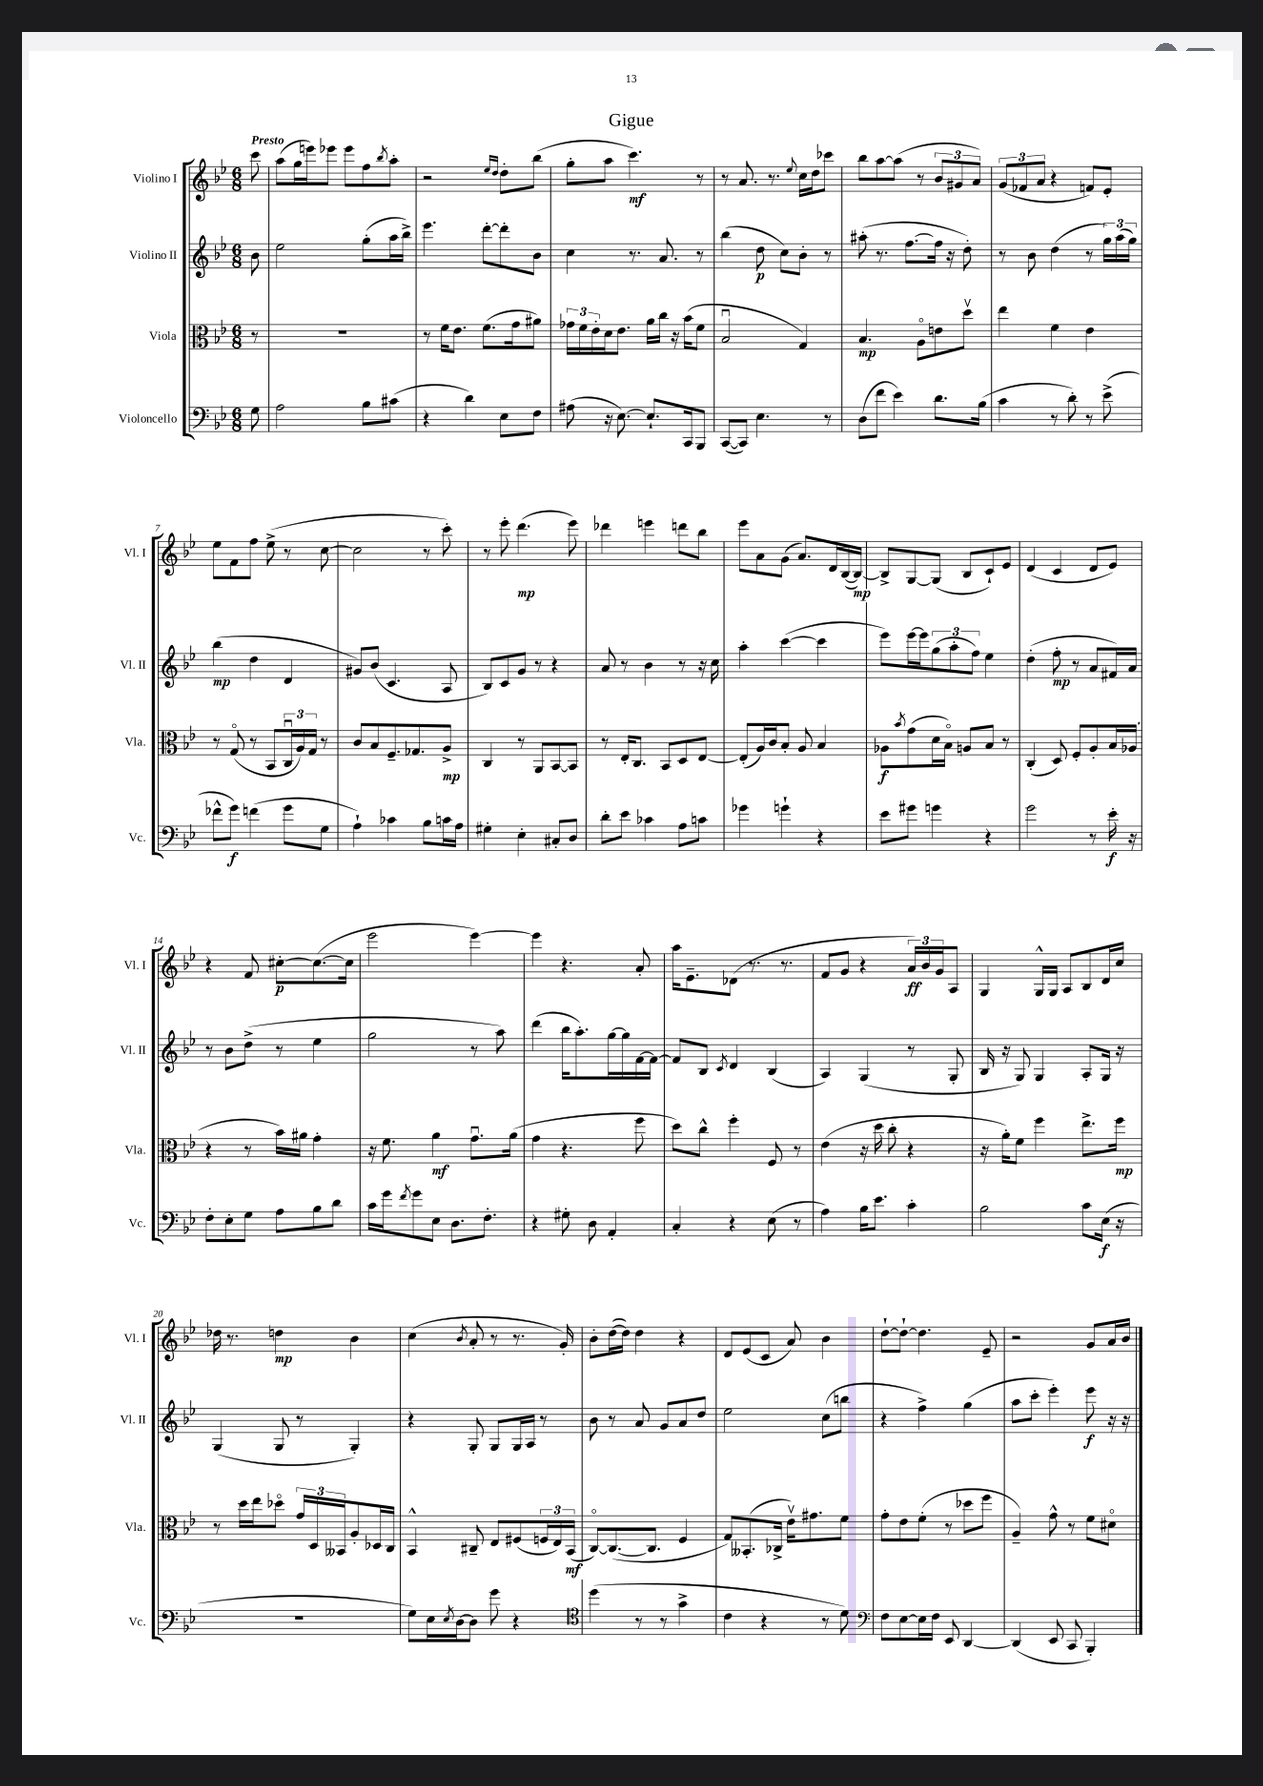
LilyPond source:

\header { title = "Gigue" }
<<
\new StaffGroup <<
\new Staff = "s0" \with { instrumentName = "Violino I" shortInstrumentName = "Vl. I" } {
    \clef treble \key bes \major \numericTimeSignature \time 6/8 \partial 8 \tempo "Presto"
    c'''8 |
    a''8( g''16 e'''16) ees'''8 ees'''8 f''8 \acciaccatura { bes''8 } a''8-. |
    r2 \grace { ees''16 d''16 } d''8-. bes''8( |
    g''8-. a''8 c'''4.\mf) r8 |
    r8 a'8. r8. \appoggiatura { ees''8 } c''16 d''16 ces'''8 |
    bes''8 a''8~ a''8( r8 \tuplet 3/2 { bes'8 gis'8 a'8) } |
    \tuplet 3/2 { g'8( fes'8 a'8 } r4 f'8) ees'8-. |
    ees''8 f'8 f''8 ees''8->( r8 c''8~ |
    c''2 r8 c'''8-.) |
    r8 ees'''8-. d'''4.\mp( ees'''8) |
    des'''4 e'''4 d'''8 bes''8 |
    ees'''8 a'8 g'8( a'8.) d'16 bes16~( bes16~\mp) |
    bes8-> g8~ g8( bes8 c'8-!) ees'8 |
    d'4( c'4 d'8 ees'8) |
    r4 f'8 cis''8~-.\p cis''8.~( cis''16 |
    ees'''2 ees'''4~) |
    ees'''4 r4. a'8-. |
    a''16 ees'8.-- des'8( r8. r8. |
    f'8 g'8 r4 \tuplet 3/2 { a'16\ff) bes'16 g'16 } a8 |
    g4 g16-^ g16 a8 bes8 d'16 c''16 |
    des''16 r8. d''4\mp bes'4 |
    c''4( \acciaccatura { bes'8 } a'8-. r8 r8. g'16-.) |
    bes'8-. d''16~( d''16) d''4 r4 |
    d'8 ees'8( c'8 a'8) bes'4 |
    d''8~-! d''8~-! d''4. ees'8-- |
    r2 g'8 a'16 bes'16 \bar "|." |
}
\new Staff = "s1" \with { instrumentName = "Violino II" shortInstrumentName = "Vl. II" } {
    \clef treble \key bes \major \numericTimeSignature \time 6/8 \partial 8
    bes'8 |
    ees''2 g''8-.( a''16 bes''16->) |
    ees'''4. d'''8~-. d'''8-. bes'8 |
    c''4 r8. a'8. r8 |
    bes''4( d''8\p c''8) bes'8-. r8 |
    ais''8-.( r8. f''8.~ f''16 r16 d''8-.) |
    r8 bes'8 d''4( r8 \tuplet 3/2 { g''16) a''16( g''16) } |
    bes''4\mp( d''4 d'4 |
    gis'8) bes'8( c'4. a8 |
    bes8) c'8 g'8 r8 r4 |
    a'8 r8 bes'4 r8 r16 c''16 |
    a''4-. c'''4~( c'''4 |
    ees'''8) ees'''16~ ees'''16 \tuplet 3/2 { g''8( a''8-. f''8) } ees''4 |
    d''4-.( f''8-.\mp r8 a'8 fis'16) a'16 |
    r8 bes'8 d''8->( r8 ees''4 |
    g''2 r8 a''8) |
    d'''4( bes''16 a''8.-.) g''16~ g''16 f'16~ f'16~ |
    f'8 bes8 \acciaccatura { c'8 } d'4 bes4( |
    a4) g4( r8 g8-. |
    bes16 r16 g8) g4 a8-. g16 r16 |
    g4( g8 r8 g4-.) |
    r4 g8-. g8 g16 a16 r8 |
    bes'8 r8 a'8 g'8 a'8 d''8 |
    ees''2 c''8( b''8 |
    r4 f''4->) g''4( |
    a''8 c'''8-. ees'''4-.) ees'''8\f r16 r16 \bar "|." |
}
\new Staff = "s2" \with { instrumentName = "Viola" shortInstrumentName = "Vla." } {
    \clef alto \key bes \major \numericTimeSignature \time 6/8 \partial 8
    r8 |
    R2. |
    r8 f'16 ees'8. f'8.( g'16 ais'8) |
    \tuplet 3/2 { ges'16 f'16 ees'16-. } d'16 ees'8. a'16 c''16 r16 bes'16( f'8 |
    bes2\downbow g4) |
    bes4.\mp a8\flageolet e'8 d''8\upbow |
    ees''4 f'4 ees'4 |
    r8 g8\flageolet( r8 bes,8 \tuplet 3/2 { c16\downbow a16) g16 } r8 |
    c'8 bes8 f8.-- ges8. a8->\mp |
    c4 r8 a,8 bes,8~ bes,8 |
    r8 ees16-. c8. bes,8 d8 ees8~ |
    ees8-.( a16) c'16 bes8-. a8 bes4 |
    aes8\f \acciaccatura { bes'8 } g'8( d'16 bes16\flageolet) a8 bes8 r8 |
    c4-.( d8) f8-. a8-. bes16 aes16( |
    r4 r8 bes'16) ais'16 g'4-. |
    r16 f'8. a'4\mf g'8.\downbow a'16( |
    g'4 r4. f''8 |
    d''8) c''8-^ f''4-. f8 r8 |
    ees'4( r16 d''16 c''8-. r4 |
    r16 a'16-.) f'8 f''4 ees''8.-> f''16\mp |
    r8 d''16 ees''16 des''8\flageolet \tuplet 3/2 { g'16 d16 beses,16 } a8-. des16 c16 |
    bes,4-^ cis8-- ees8 fis8( \tuplet 3/2 { f16 ees16) bes,16\mf( } |
    c8~\flageolet) c8.~( c8. f4 |
    g8) beses,8.-.( ces16-> ees'16\upbow) gis'8. f'8 |
    g'8-. ees'8 f'8-.( r8 des''8 f''8 |
    a4--) g'8-^ r8 f'8 dis'8\flageolet \bar "|." |
}
\new Staff = "s3" \with { instrumentName = "Violoncello" shortInstrumentName = "Vc." } {
    \clef bass \key bes \major \numericTimeSignature \time 6/8 \partial 8
    g8 |
    a2 bes8 cis'8( |
    r4 d'4) ees8 f8 |
    ais8( r16 ees8.~) ees8.-! c,16 bes,,8 |
    c,8~( c,8) ees4. r8 |
    d8( f'8 ees'4) d'8. bes16( |
    c'4 r8 d'8-.) r8 ees'8->( |
    fes'8-^ g'8\f) f'4( g'8 g8 |
    a4-!) ces'4 bes8 c'16 a16 |
    gis4-. ees4-. cis8-. d8 |
    d'8-. ees'8 ces'4 a8 c'8 |
    ges'4 g'4-! r4 |
    ees'8 gis'8 g'4 r4 |
    g'2 r8 ees'16-.\f r16 |
    f8-. ees8-. g8 a8 bes8 d'8 |
    c'16 g'16 \acciaccatura { f'8 } g'8 ees8 d8. f8.-. |
    r4 gis8-. d8 a,4-. |
    c4-. r4 ees8( r8 |
    a4) bes16 ees'8. c'4-. |
    bes2 c'8 ees16\f( r16 |
    R2. |
    g8) ees16 \acciaccatura { ees8 } d16~ d8 g'8 r4 |
    \clef tenor d''4( r8 r8 g'4-> |
    c'4 r4 r8 d'8) |
    \clef bass f8 ees8~ ees16 f16 ees,8 d,4~ |
    d,4( ees,8 c,8 bes,,4-.) \bar "|." |
}
>>
>>
